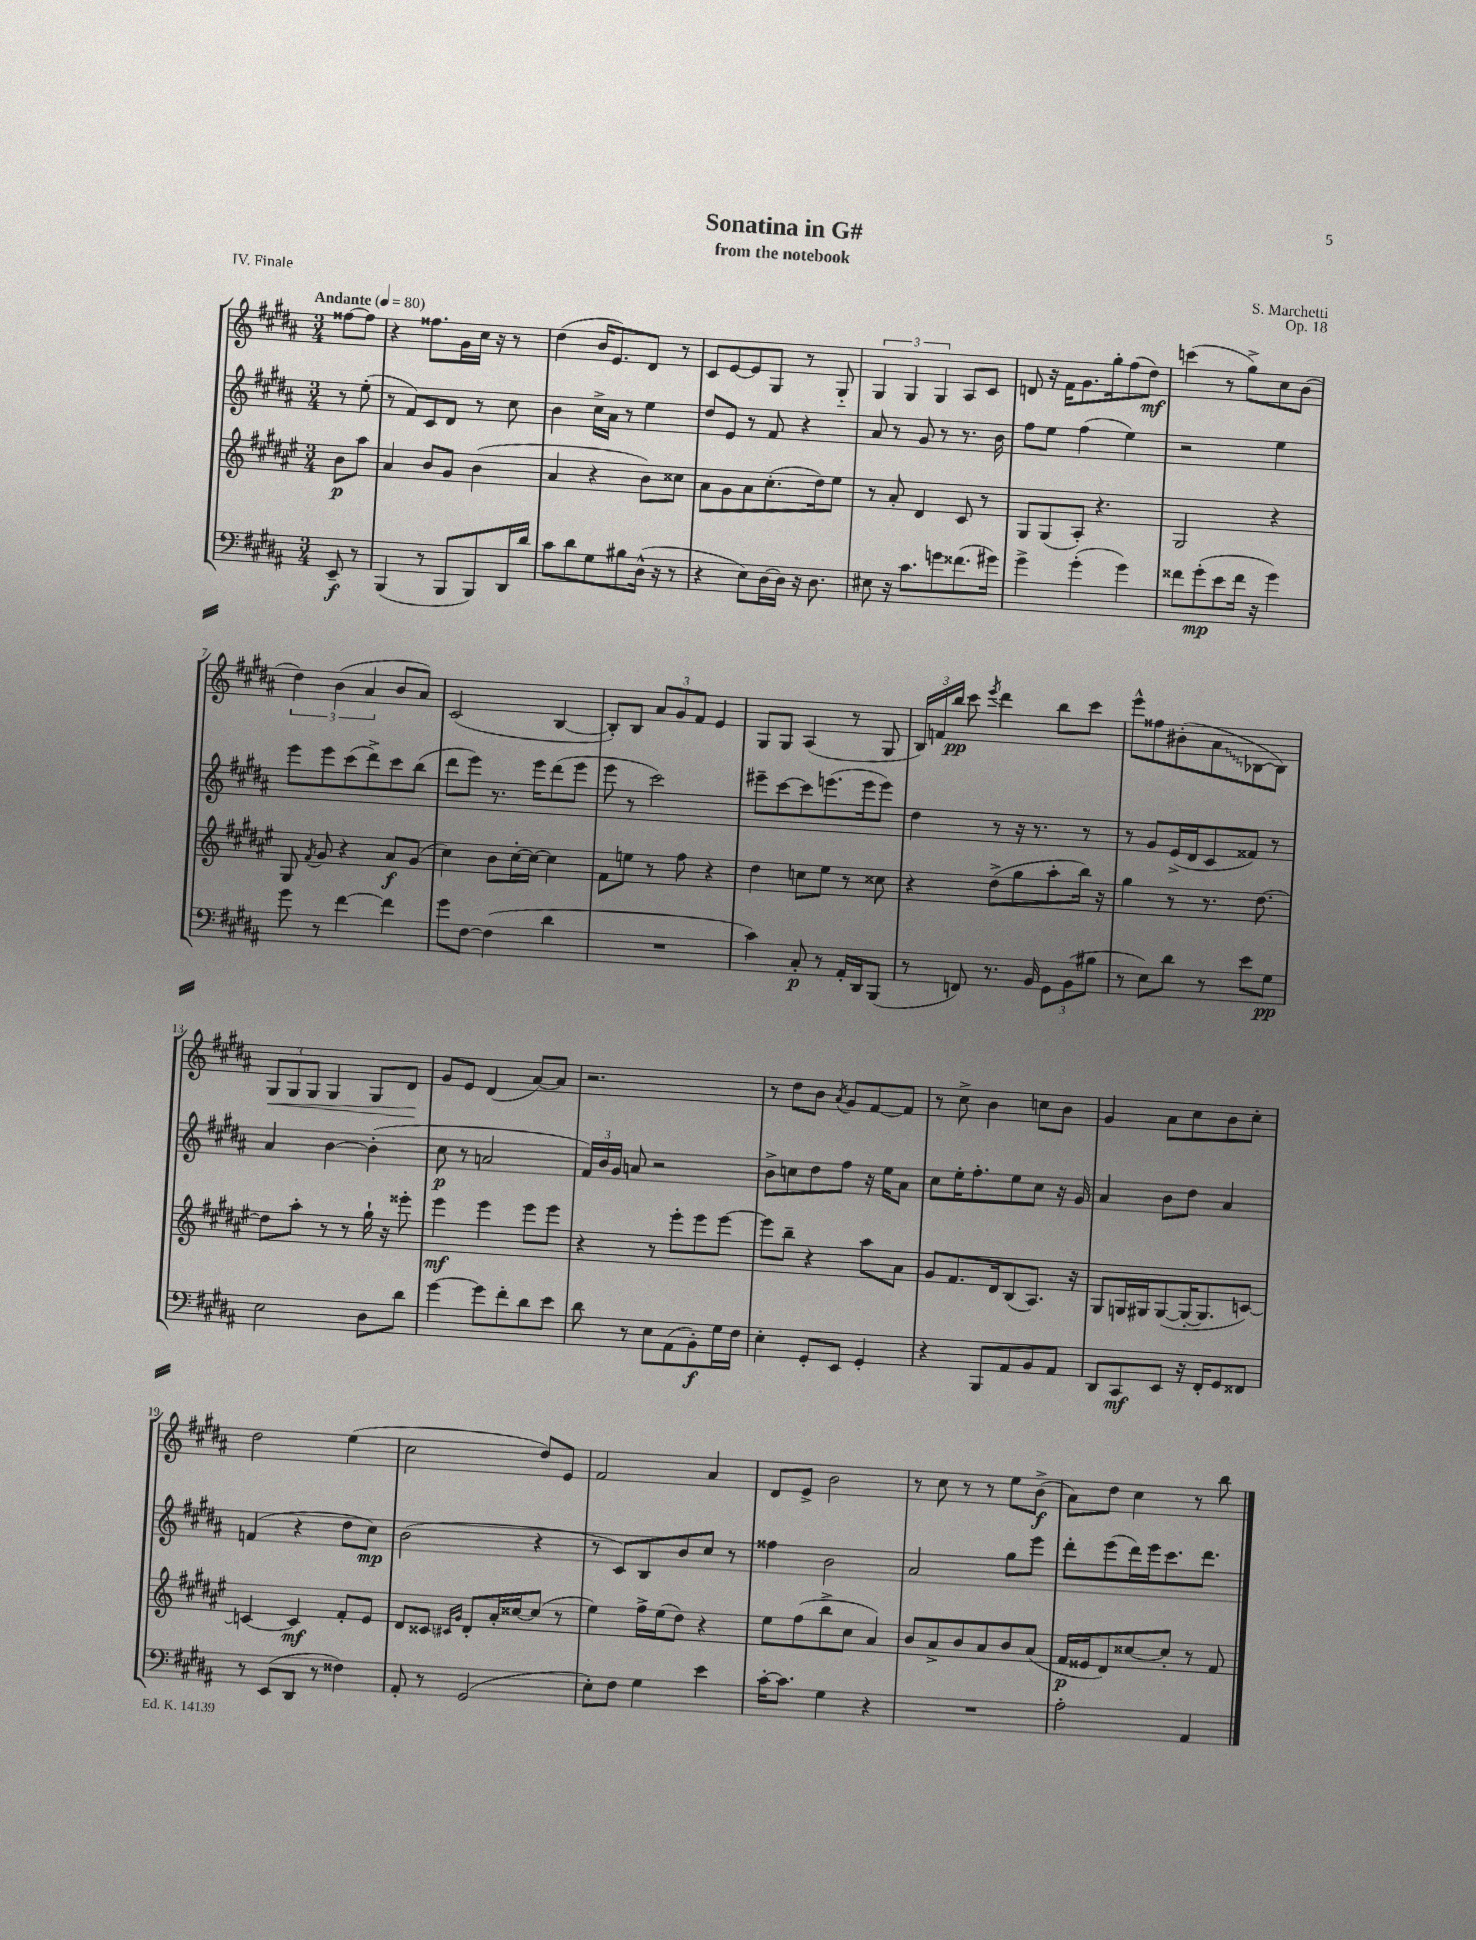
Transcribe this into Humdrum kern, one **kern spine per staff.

**kern	**kern	**kern	**kern
*staff4	*staff3	*staff2	*staff1
*clefF4	*clefG2	*clefG2	*clefG2
*k[f#c#g#d#a#]	*k[f#c#g#d#a#e#]	*k[f#c#g#d#a#]	*k[f#c#g#d#a#]
*M3/4	*M3/4	*M3/4	*M3/4
*MM80	*MM80	*MM80	*MM80
8EE~	8b	8r	[8ff##
8r	8aa#	(8ee'	8ff##]
=	=	=	=
(4BBB	4a#	8r	4r
.	.	8f#)	.
8r	8b	8c#	8.ff##
8BBB	8g#	8d#	.
.	.	.	16g#
8BBB)	(4b	8r	16cc#
.	.	.	16r
16DD#	.	8cc#	8r
16d#	.	.	.
=	=	=	=
8c#	4a#	4b	(4dd#
8d#	.	.	.
8G#	4r	16cc#^	16b
.	.	16a#	8.e)
8B#	.	8r	.
(16D#^^	8b)	4ee	8d#
16r	.	.	.
8r	8cc##	.	8r
=	=	=	=
4r	8a#	8dd#	8c#
.	8g#	8e	[8e
8E)	8a#	8r	8e]
[16D#	(8.cc#'	8f#	8G#
16D#]	.	.	.
16r	.	4r	8r
8.D#	16dd#)	.	.
.	8ee#	.	8G#'~
=	=	=	=
8E#	8r	8a#	6G#
16r	8a#'	8r	.
.	.	.	6G#
8.c#	.	.	.
.	4d#	8g#	.
.	.	.	6G#
8g	.	8r	.
(8.f##	8c#	8.r	8A#
.	8r	.	8c#
16g#)	.	16b	.
=	=	=	=
4g#^	8G#	8ff#	8d
.	(8G#	8ee	16r
.	.	.	16f#
(4g#'	8A#')	(4ff#	8.g#
.	4.r	.	.
.	.	.	16gg#'
4g#)	.	4ee)	(8ff#
.	.	.	8dd#)
=	=	=	=
8f##	2G#	2r	(4ccc
(8g#'	.	.	.
8e	.	.	8r
16f##	.	.	8gg#^)
16r	.	.	.
4g#)	4r	4ee	8cc#
.	.	.	(8b
=	=	=	=
8g#	8G#	8eee	6dd#)
.	8qf#	.	.
8r	8g#	8eee	.
.	.	.	(6b
[4f#	4r	(8ccc#	.
.	.	.	6a#
.	.	8ddd#^)	.
4f#]	8a#	8ccc#	8b
.	(8g#	(8bb	8a#)
=	=	=	=
8g#	4cc#)	8ddd#	(2c#
[8F#	.	8eee)	.
(4F#]	8b	8.r	.
.	[16cc#'	.	.
.	16cc#_	16eee	.
4d#	4cc#]	(8ddd#	[4B
.	.	8eee	.
=	=	=	=
2.r	8f#	8eee	8B'])
.	8ee	8r	8B
.	8r	2ccc#)	12a#
.	.	.	12g#
.	8ff#	.	.
.	.	.	12f#
.	4r	.	4e
=	=	=	=
4c#)	4dd#	8eee#~	8G#
.	.	[8ccc#	8G#
8C#'	8cc	8ccc#]	(4A#
8r	8ee#	(8.eee	.
16AA#'	8r	.	8r
16DD#	.	16eee	.
(8BBB	8cc##	8eee)	8G#
=	=	=	=
8r	4r	4dd#	24B)
.	.	.	24f
.	.	.	24bb
8FF)	.	.	8ccc#
.	.	.	8qeee
8.r	(8dd#^	8r	4ddd#
.	8gg#	16r	.
16BB	.	8.r	.
12GG#	8aa#'	.	8bb
(12BB	.	.	.
.	16bb)	8r	8ccc#
12B#	.	.	.
.	16r	.	.
=	=	=	=
8r	4gg#	8r	8eee^^
8E)	.	8g#	8ff##
8d#	8r	(16e^	(8b#'
.	.	16d#	.
8r	8.r	8c#	8a#
8e	.	8f##)	[8B-
.	[8.dd#	.	.
8G#	.	8r	8B-])
=	=	=	=
2E	8dd#]	4a#	12G#
.	.	.	12G#
.	8aa#'	.	.
.	.	.	12G#
.	8r	[4b	4G#
.	8r	.	.
8D#	16gg#`	(4b']	8G#
.	16r	.	.
8d#	8eee##'	.	8d#
=	=	=	=
[4g#	4eee#	8cc#	8g#
.	.	8r	8e
8g#]	4eee#	2a	(4d#
8f#'	.	.	.
8d#	8eee#	.	[8a#)
8e	8eee#	.	8a#]
=	=	=	=
8d#	4r	24f#)	2.r
.	.	24b	.
.	.	24g#	.
8r	.	8a	.
8E	8r	2r	.
(8AA#	8eee#'	.	.
8BB')	8eee#	.	.
16G#	[8eee#	.	.
16F#	.	.	.
=	=	=	=
4E'	8eee#]	8b^	8r
.	8bb~	8cc	8dd#
8GG#'	4r	8dd#	8b
.	.	.	8qa#
8EE	.	8ff#	8g#
4GG#'	8aa#	16r	[8f#
.	.	16ee	.
.	8a#	8a#	8f#]
=	=	=	=
4r	8g#	8cc#	8r
.	8.f#	16ee'	8cc#^
.	.	8.ff#'	.
8BBB	.	.	4b
.	16d#	.	.
8AA#	(8B	8ee	.
8BB	8.A#)	8cc#	8cc
8AA#	.	16r	8b
.	16r	16g#	.
=	=	=	=
8DD#	8G#	4a#	4g#
8CC#	16G	.	.
.	16G#	.	.
8EE	([8G#	8b	8a#
16r	16G#'_	8dd#	8cc#
16FF#'	8.G#]	.	.
8GG#	.	4a#	8b
8FF##	[8c)	.	8cc#'
=	=	=	=
8r	4c_	(4f	2dd#
(8EE	.	.	.
8DD#	4c]	4r	.
8r	.	.	.
4F##)	8f#'	8dd#	(4ee
.	8e#	8cc#)	.
=	=	=	=
8AA#'	8d#	(2b	2cc#
8r	8c##	.	.
.	16qqc#	.	.
.	16qqg#	.	.
(2GG#	8d#'	.	.
.	16a#'	.	.
.	[16cc##	.	.
.	(8cc##]	4r	8dd#)
.	8r	.	8e
=	=	=	=
8E')	4ee#)	8r	2f#
8F#	.	8c#)	.
4G#	16ff#^	8B	.
.	(16ee#	.	.
.	8dd#)	8b	.
4e	4r	8cc#	4a#
.	.	8r	.
=	=	=	=
[16c#'	8ee#	4ff##	8d#
8.c#]	.	.	.
.	(8ff#	.	8e^
4G#	8bb^	2b	2b
.	8cc#	.	.
4r	4a#)	.	.
=	=	=	=
2.r	8b	2a#	8r
.	8a#^	.	8cc#
.	8b	.	8r
.	8a#	.	8r
.	8b	8gg#	8ee
.	(8a#	8eee	(8b^
=	=	=	=
2A#'	16f#	8ddd#'	8a#)
.	16e##	.	.
.	8d#)	(8eee	8dd#
.	[8cc##	16ddd#)	4cc#
.	.	16eee	.
.	8cc##']	8.ccc#	.
4AA#	8r	.	8r
.	.	8.ddd#	.
.	8f#	.	8bb
==	==	==	==
*-	*-	*-	*-
